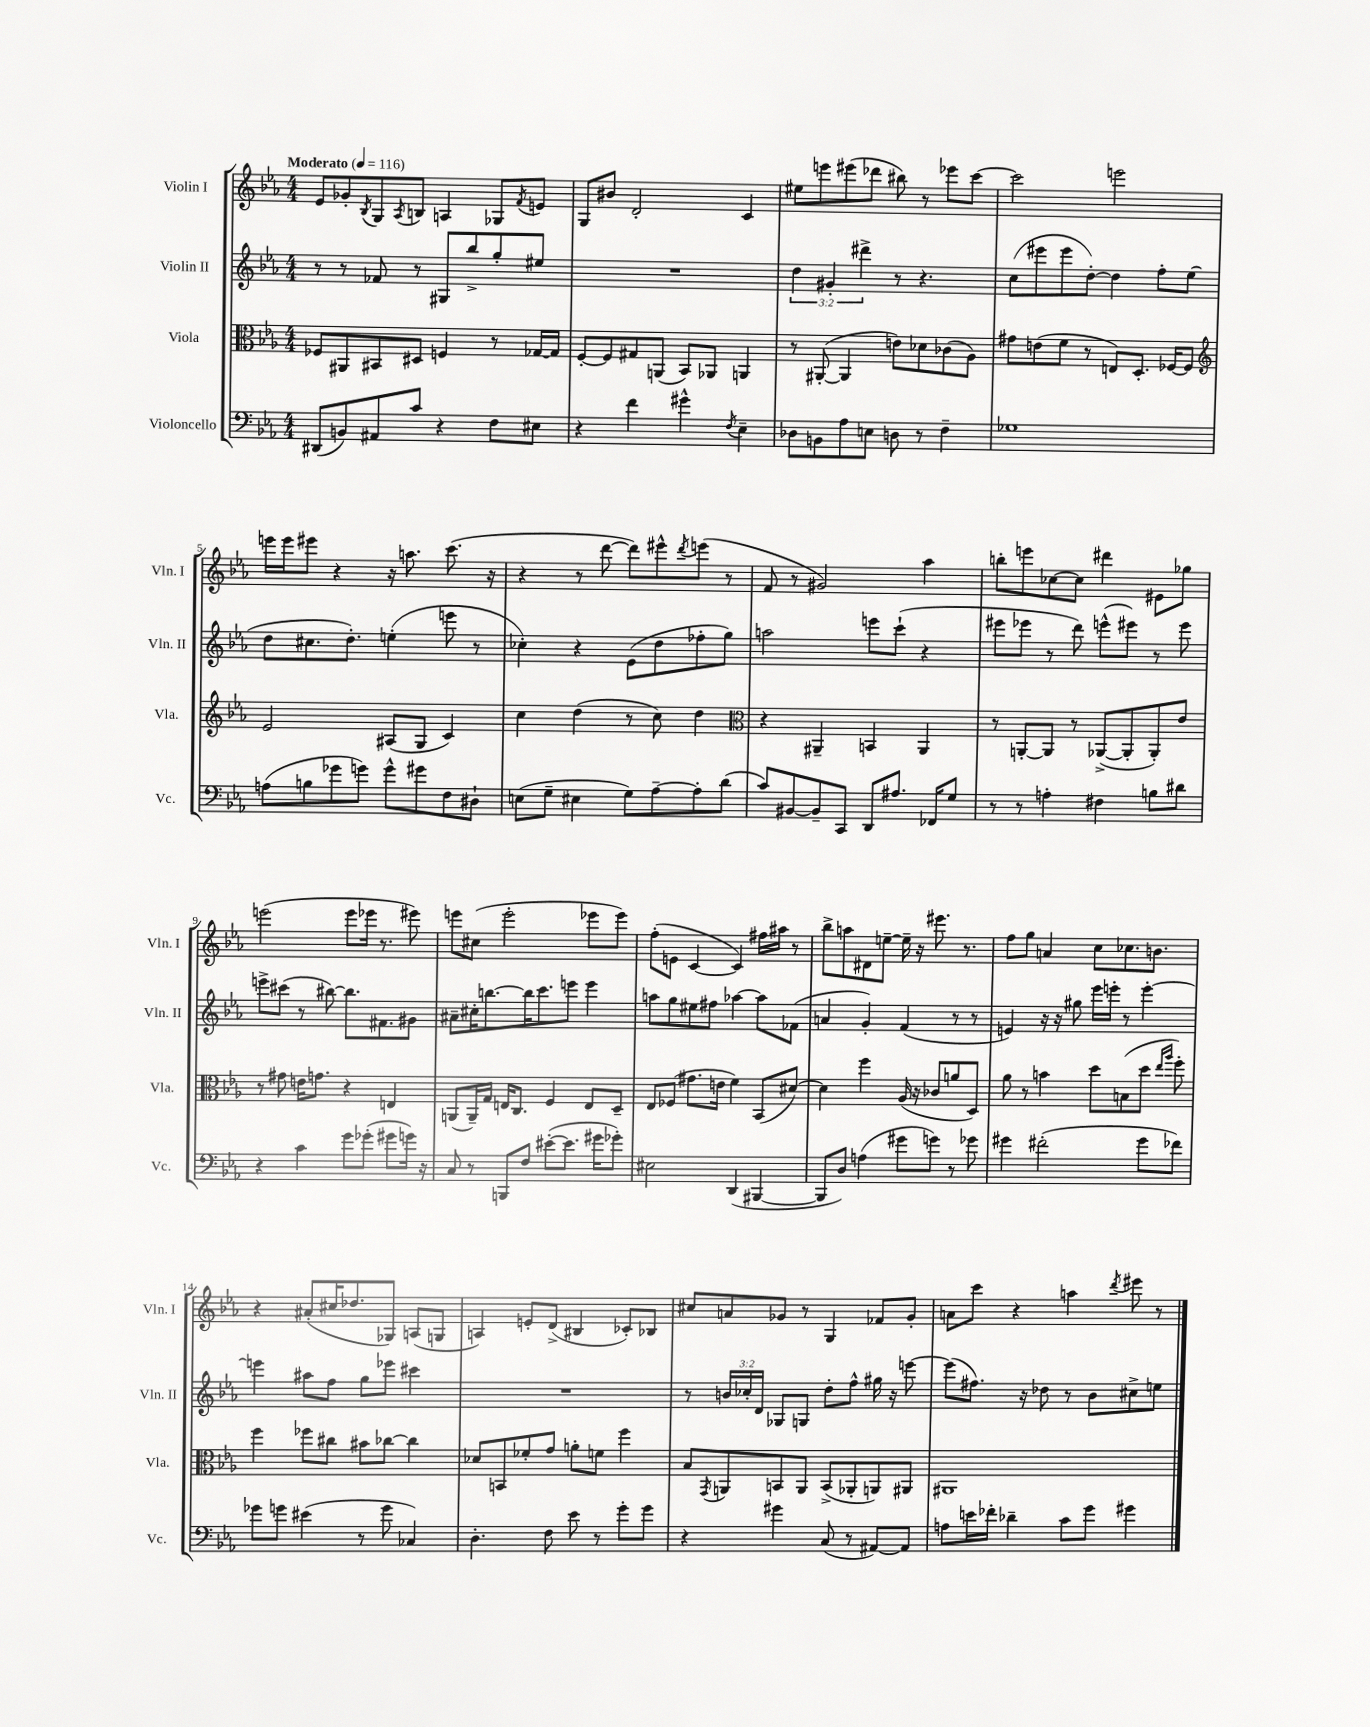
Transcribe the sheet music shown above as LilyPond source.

<<
\new StaffGroup <<
\new Staff = "s0" \with { instrumentName = "Violin I" shortInstrumentName = "Vln. I" } {
    \clef treble \key ees \major \numericTimeSignature \time 4/4 \tempo "Moderato" 4 = 116
    ees'8 ges'8-. \acciaccatura { bes8 } g8 \acciaccatura { aes8 } b8 a4 ges8 \acciaccatura { f'8 } e'8 |
    g8 bis'8 d'2-. c'4 |
    eis''8 e'''8 eis'''8( des'''8 bis''8) r8 ees'''8 c'''8~ |
    c'''2 e'''2 |
    e'''16 e'''16 eis'''8 r4 r16 a''8. c'''8.( r16 |
    r4 r8 d'''8~ d'''8) eis'''8-^ \acciaccatura { d'''8 } e'''8( r8 |
    f'8 r8 gis'2) aes''4 |
    b''8-. e'''8 ces''8~ ces''8 dis'''4 eis'8 ges''8 |
    e'''2( e'''8 ees'''16 r8. eis'''8) |
    e'''8 cis''8( e'''2-. ees'''8 ees'''8) |
    f''8-.( e'8 c'4~ c'4) fis''16 ais''16 r8 |
    bes''8-> a''8 dis'8 e''8~-- e''16-- r16 eis'''8. r8. |
    f''8 g''8 a'4 c''8 ces''8. b'8. |
    r4 ais'8-.( cis''16 des''8. ges8) a8( g8 |
    a4) e'8-. d'8->( bis4 ces'8-.) bes8 |
    cis''8 a'8 ges'8 r8 g4 fes'8 ges'8-. |
    a'8 c'''8 r4 a''4 \acciaccatura { d'''8 } eis'''8 r8 \bar "|." |
}
\new Staff = "s1" \with { instrumentName = "Violin II" shortInstrumentName = "Vln. II" } {
    \clef treble \key ees \major \numericTimeSignature \time 4/4 \override Staff.TupletNumber.text = #tuplet-number::calc-fraction-text
    r8 r8 fes'8 r8 gis8 bes''8-> g''8-. eis''8 |
    R1 |
    \tuplet 3/2 { d''4 gis'4-. dis'''4-> } r8 r4. |
    c''8( eis'''8 eis'''8 d''8~-.) d''4 f''8-. ees''8( |
    d''8 cis''8. d''8.-.) e''4-.( e'''8 r8 |
    ces''4-.) r4 ees'8( d''8 fes''8-. g''8) |
    a''2 e'''8 c'''8-!( r4 |
    eis'''8 ees'''8 r8 d'''8) e'''8-^( eis'''8) r8 eis'''8 |
    e'''8-> cis'''8( r8 bis''8~) bis''8. fis'8. gis'8 |
    ais'8-- cis''16-. b''8.~ b''16 c'''8. e'''8 e'''4 |
    a''8 g''8 eis''8 fis''8 aes''4~ aes''8 fes'8( |
    a'4 g'4-.) f'4( r8 r8 |
    e'4) r16 r16 gis''8 ees'''16 e'''16-. r8 e'''4~-. |
    e'''4 ais''8 f''8 g''8 ees'''8 cis'''4 |
    R1 |
    r8 \tuplet 3/2 { b'16 ces''16-. d'16 } ges8 g8 d''8-. f''8-^ gis''16 r16 e'''8~ |
    e'''8( fis''8.) r16 des''8 r8 bes'8 cis''8-> e''8 \bar "|." |
}
\new Staff = "s2" \with { instrumentName = "Viola" shortInstrumentName = "Vla." } {
    \clef alto \key ees \major \numericTimeSignature \time 4/4
    fes8 ais,8 bis,8 dis8 f4 r8 ges16~ ges16 |
    f8~-. f8 gis8 a,8( bes,8) aes,8 a,4 |
    r8 ais,8~-.( ais,4 e'8) des'8 ces'8( aes8) |
    gis'8 e'8( f'8 r8 e8) d8.-. fes16~ fes8 |
    \clef treble ees'2 ais8( g8 c'4) |
    c''4 d''4( r8 c''8) d''4 |
    \clef alto r4 ais,4-- b,4 ais,4 |
    r8 a,8~-. a,8 r8 aes,8~->( aes,8-. aes,8-.) ees'8 |
    r8 gis'8 e'16 g'8. r4 e4 |
    a,8( a,16--) g16 e16 c8. f4 e8 d8-- |
    ees8 fes8( gis'8. e'16 f'4) bes,8( dis'8~) |
    dis'4 f''4 aes16( r16 ces'8 a'8 d8) |
    aes'8 r8 b'4 d''8 b8( d''8 \grace { ees''16 aes''16 } f''8-.) |
    f''4 fes''8 cis''8 bis'8 ces''8~ ces''4 |
    des'8 b,8 fes'8-. g'8 a'8-. f'8 f''4 |
    bes8 \acciaccatura { g,8 } a,8 b,8 a,8 b,8->( aes,8-. a,8) ais,8 |
    ais,1 \bar "|." |
}
\new Staff = "s3" \with { instrumentName = "Violoncello" shortInstrumentName = "Vc." } {
    \clef bass \key ees \major \numericTimeSignature \time 4/4
    dis,8( b,8) ais,8 c'8 r4 f8 eis8 |
    r4 f'4 gis'4-^ \acciaccatura { f8 } ees4-- |
    des8 b,8 aes8 e8 d8 r8 f4-- |
    ges1 |
    a8( b8 ges'8 g'8) g'8-^ gis'8 f8 dis8-! |
    e8( g8-- eis4 g8) aes8~-- aes8-. d'8( |
    c'8) bis,8~ bis,8-- c,8 d,8 ais8. fes,16 g8 |
    r8 r8 a4-. fis4 b8 dis'8 |
    r4 c'4 g'8 ges'8-.( gis'8 g'16) r16 |
    c8 r8 b,,8 f8 eis'8~-.( eis'8. gis'16 ges'8-.) |
    eis2 d,4( bis,,4~ |
    bis,,8 d8) a4( gis'8 g'8) r8 ges'8 |
    gis'4 fis'2-.( gis'8 fes'8) |
    ges'8 g'8 eis'4( r8 g'8 ces4) |
    d4.-. f8 ees'8 r8 g'8-. g'8 |
    r4 gis'4 c8( r8 ais,8~) ais,8 |
    a8 e'16 fes'16-. des'4-- c'8 g'8 gis'4 \bar "|." |
}
>>
>>
